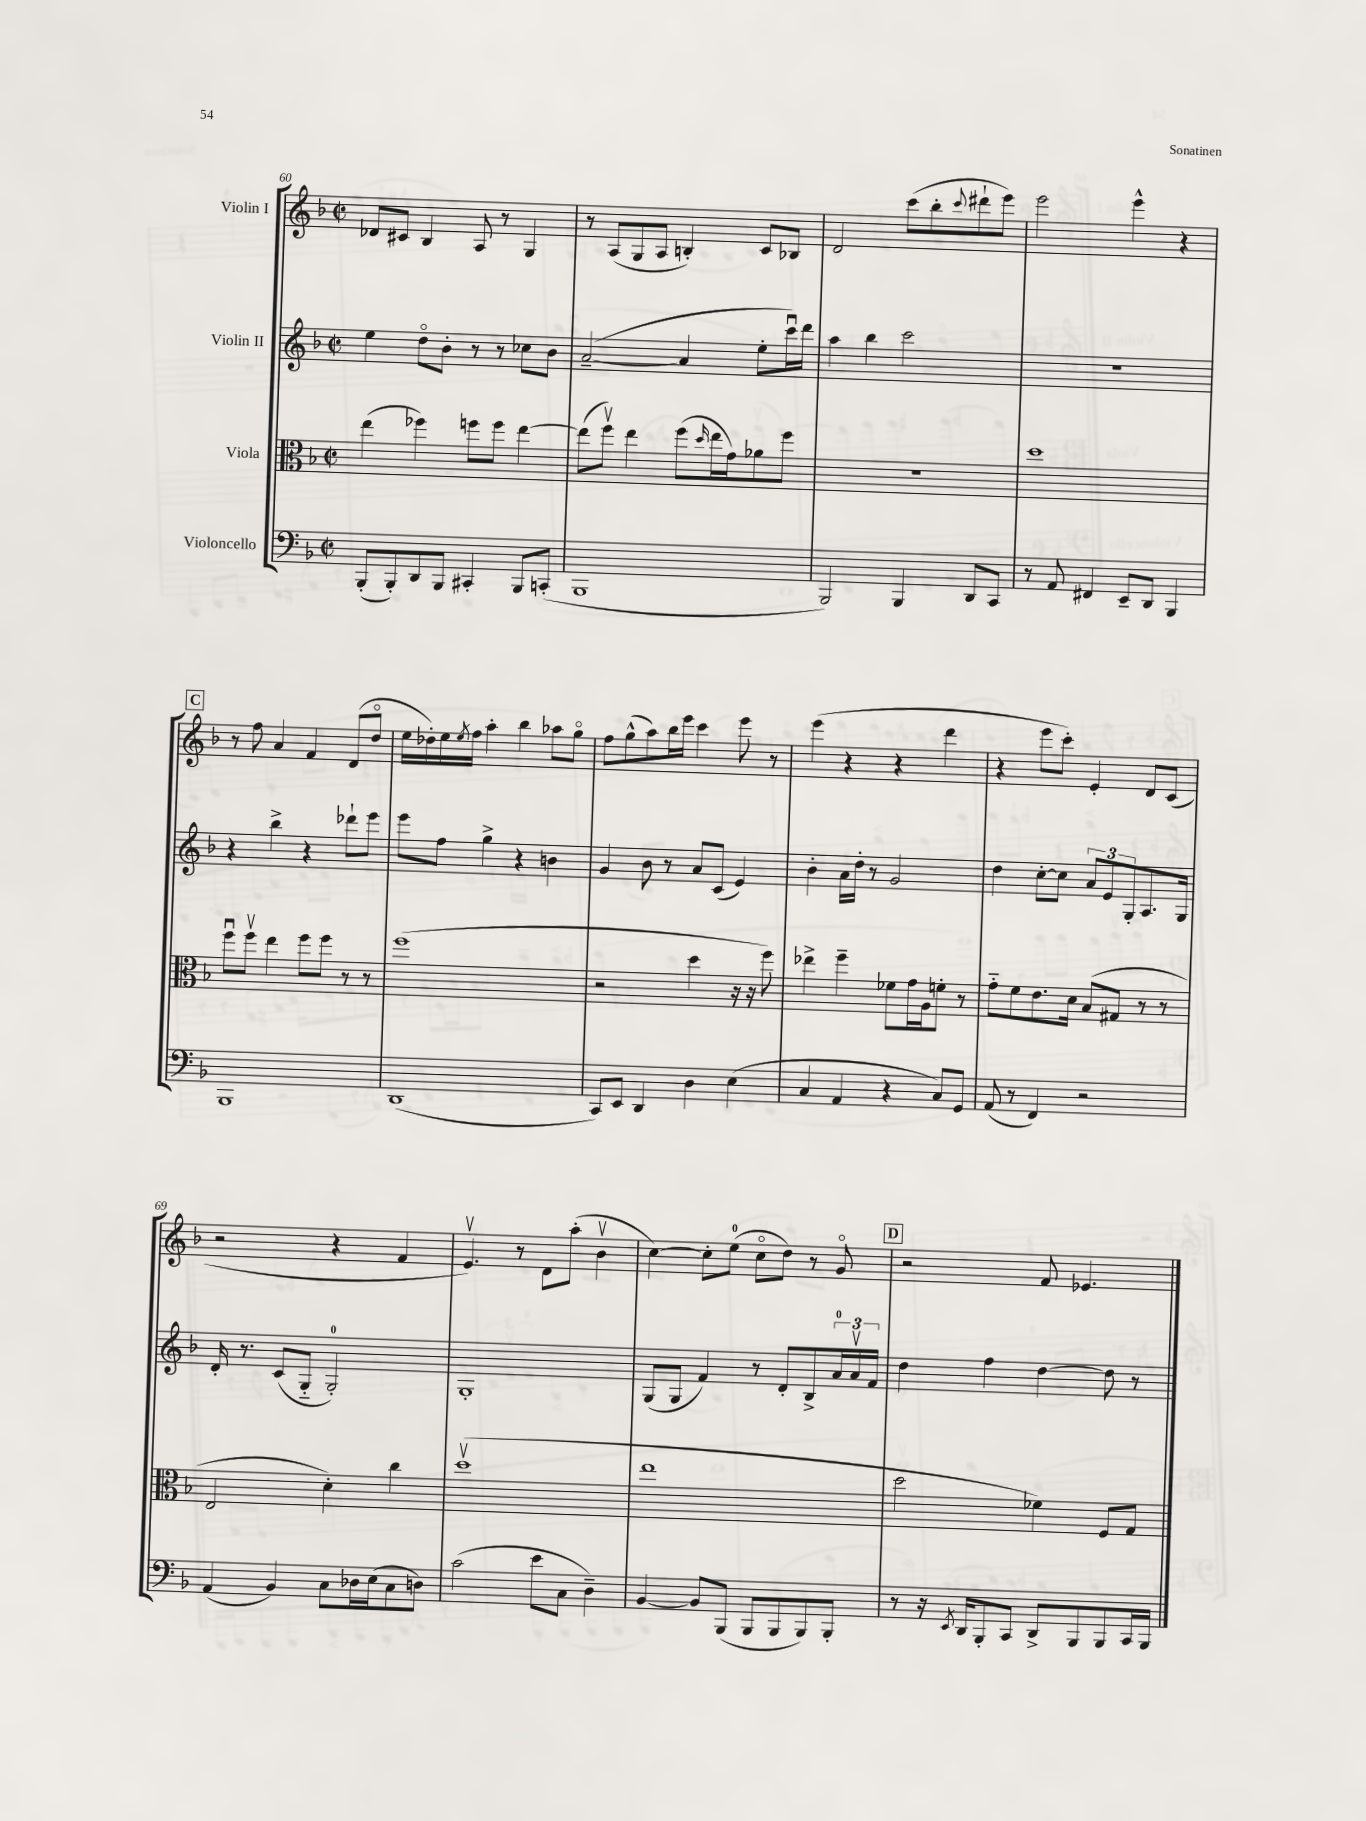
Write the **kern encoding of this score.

**kern	**kern	**kern	**kern
*part4	*part3	*part2	*part1
*staff4	*staff3	*staff2	*staff1
*I"Violoncello	*I"Viola	*I"Violin II	*I"Violin I
*clefF4	*clefC3	*clefG2	*clefG2
*k[b-]	*k[b-]	*k[b-]	*k[b-]
*M2/2	*M2/2	*M2/2	*M2/2
*met(c|)	*met(c|)	*met(c|)	*met(c|)
=60	=60	=60	=60
(8BBB-'/L	(4ee\	4ee\	8d-X/L
8BBB-'/)	.	.	8c#X/J
8DD/	4ff-X\)	8dd\L	4B-/
8BBB-/J	.	8b-'\J	.
4CC#X'/	8ffn\L	8r	8A/
.	8ff\J	8r	8r
8BBB-/L	[4ee\	8cc-X\L	4G/
(8CCn'/J	.	8b-\J	.
=61	=61	=61	=61
1BBB-	(8ee\L]	([2a~/	8r
.	8ffv\J)	.	(8A/L
.	4ee\	.	8G/
.	.	.	8A/J
.	(8ff\L	4a/]	4Bn'/)
.	16qqdd/	.	.
.	16ee\L	.	.
.	16g\J)	.	.
.	8a-X\	8ee'\L	8c/L
.	8ff\J	16cccu\L)	8B-X/J
.	.	16ddd\JJ	.
=62	=62	=62	=62
2BBB-/)	1r	4aa\	2d/
.	.	4bb-\	.
4BBB-/	.	2ccc\	(8ccc\L
.	.	.	8bb-'\
.	.	.	8qqccc/
8DD/L	.	.	8ddd#X`\
8CC/J	.	.	8eee\J)
=63	=63	=63	=63
8r	1dd	1r	2eee\
8AA/	.	.	.
4FF#X/	.	.	.
8EE~/L	.	.	4eee^^\
8DD/J	.	.	.
4BBB-/	.	.	4r
!!LO:LB:g=z
!!LO:REH:place=s1:t=C
=64	=64	=64	=64
1BBB-	8ffu\L	4r	8r
.	8ffv\J	.	8ff\
.	4ee\	4bb-^\	4a/
.	8ff\L	4r	4f/
.	8ff\J	.	.
.	8r	8ddd-X`\L	(8d/L
.	8r	8eee\J	8dd/J
=65	=65	=65	=65
(1DD	(1ff	8eee\L	16ee\LL
.	.	.	16dd-X'\)
.	.	8ff\J	16ee\
.	.	.	8qee/
.	.	.	16ff\JJ
.	.	4gg^\	4aa'\
.	.	4r	4bb-\
.	.	4bn\	8aa-X\L
.	.	.	8gg\J
=66	=66	=66	=66
8CC/L)	2r	4g/	8ff\L
8EE/J	.	.	(8gg^^\
4DD/	.	8b-\	8aa\)
.	.	8r	16bb-\L
.	.	.	16eee\JJ
4D\	4dd\	8a/L	4ccc\
.	.	(8c/J	.
(4E\	16r	4e/)	8eee\
.	16r	.	.
.	8ff\)	.	8r
=67	=67	=67	=67
4C/	4ee-X^\	4b-'\	(4eee\
4AA/	4ff~\	16a\LL	4r
.	.	16dd'\JJ	.
.	.	8r	.
4r	8f-X\L	2g/	4r
.	16g\L	.	.
.	16A\J	.	.
8C/L)	8fn'\J	.	4ddd\
8GG/J	8r	.	.
=68	=68	=68	=68
(8AA/	8g\L	4dd\	4r
8r	8f\	.	.
4FF/)	8.e\	[8cc'\L	8eee\L
.	.	8cc\J]	8ccc'\J)
.	16d\Jk	.	.
2r	(8B-/L	12a/L	4e'/
.	.	12e/	.
.	8G#X/J	.	.
.	.	12G'/	.
.	8r	8.A/	8d/L
.	8r	.	(8c/J
.	.	16G/Jk	.
!!LO:LB:g=z
=69	=69	=69	=69
(4AA/	2E/	16d'/	2r
.	.	8.r	.
4BB-/)	.	(8c/L	.
.	.	8G/J	.
8C\L	4d'\)	2G'/)	4r
16D-X\L	.	.	.
(16E\J	.	.	.
8C\	4cc\	.	4f/
8Dn\J)	.	.	.
=70	=70	=70	=70
(2c\	(1ddv	1G'	4.ev/)
.	.	.	8r
8e\L	.	.	8d\L
8C\J	.	.	(8aa'\J
4D~\)	.	.	4b-v\
=71	=71	=71	=71
[4BB-/	1ee	(8G/L	[4cc\)
.	.	8G/J	.
8BB-/L]	.	4f/)	8cc'\L]
(8BBB-/J	.	.	(8ee\J
8BBB-/L	.	8r	8cc\L
8BBB-/	.	8d'/L	8dd\J)
8BBB-/)	.	8B-^/	8r
8BBB-'/J	.	24a/L	8g/
.	.	24av/	.
.	.	24f/JJ	.
!!LO:REH:place=s1:t=D
=72	=72	=72	=72
8r	2dd\	4dd\	2r
16r	.	.	.
8qEE/	.	.	.
16DD/KL	.	.	.
8BBB-'/	.	4ff\	.
8CC/J	.	.	.
8DD^/L	4f-X\)	[4dd\	8f/
8BBB-/	.	.	4.e-X/
8BBB-/	8F/L	8dd\]	.
16CC/L	8G/J	8r	.
16BBB-/JJ	.	.	.
==	==	==	==
*-	*-	*-	*-
